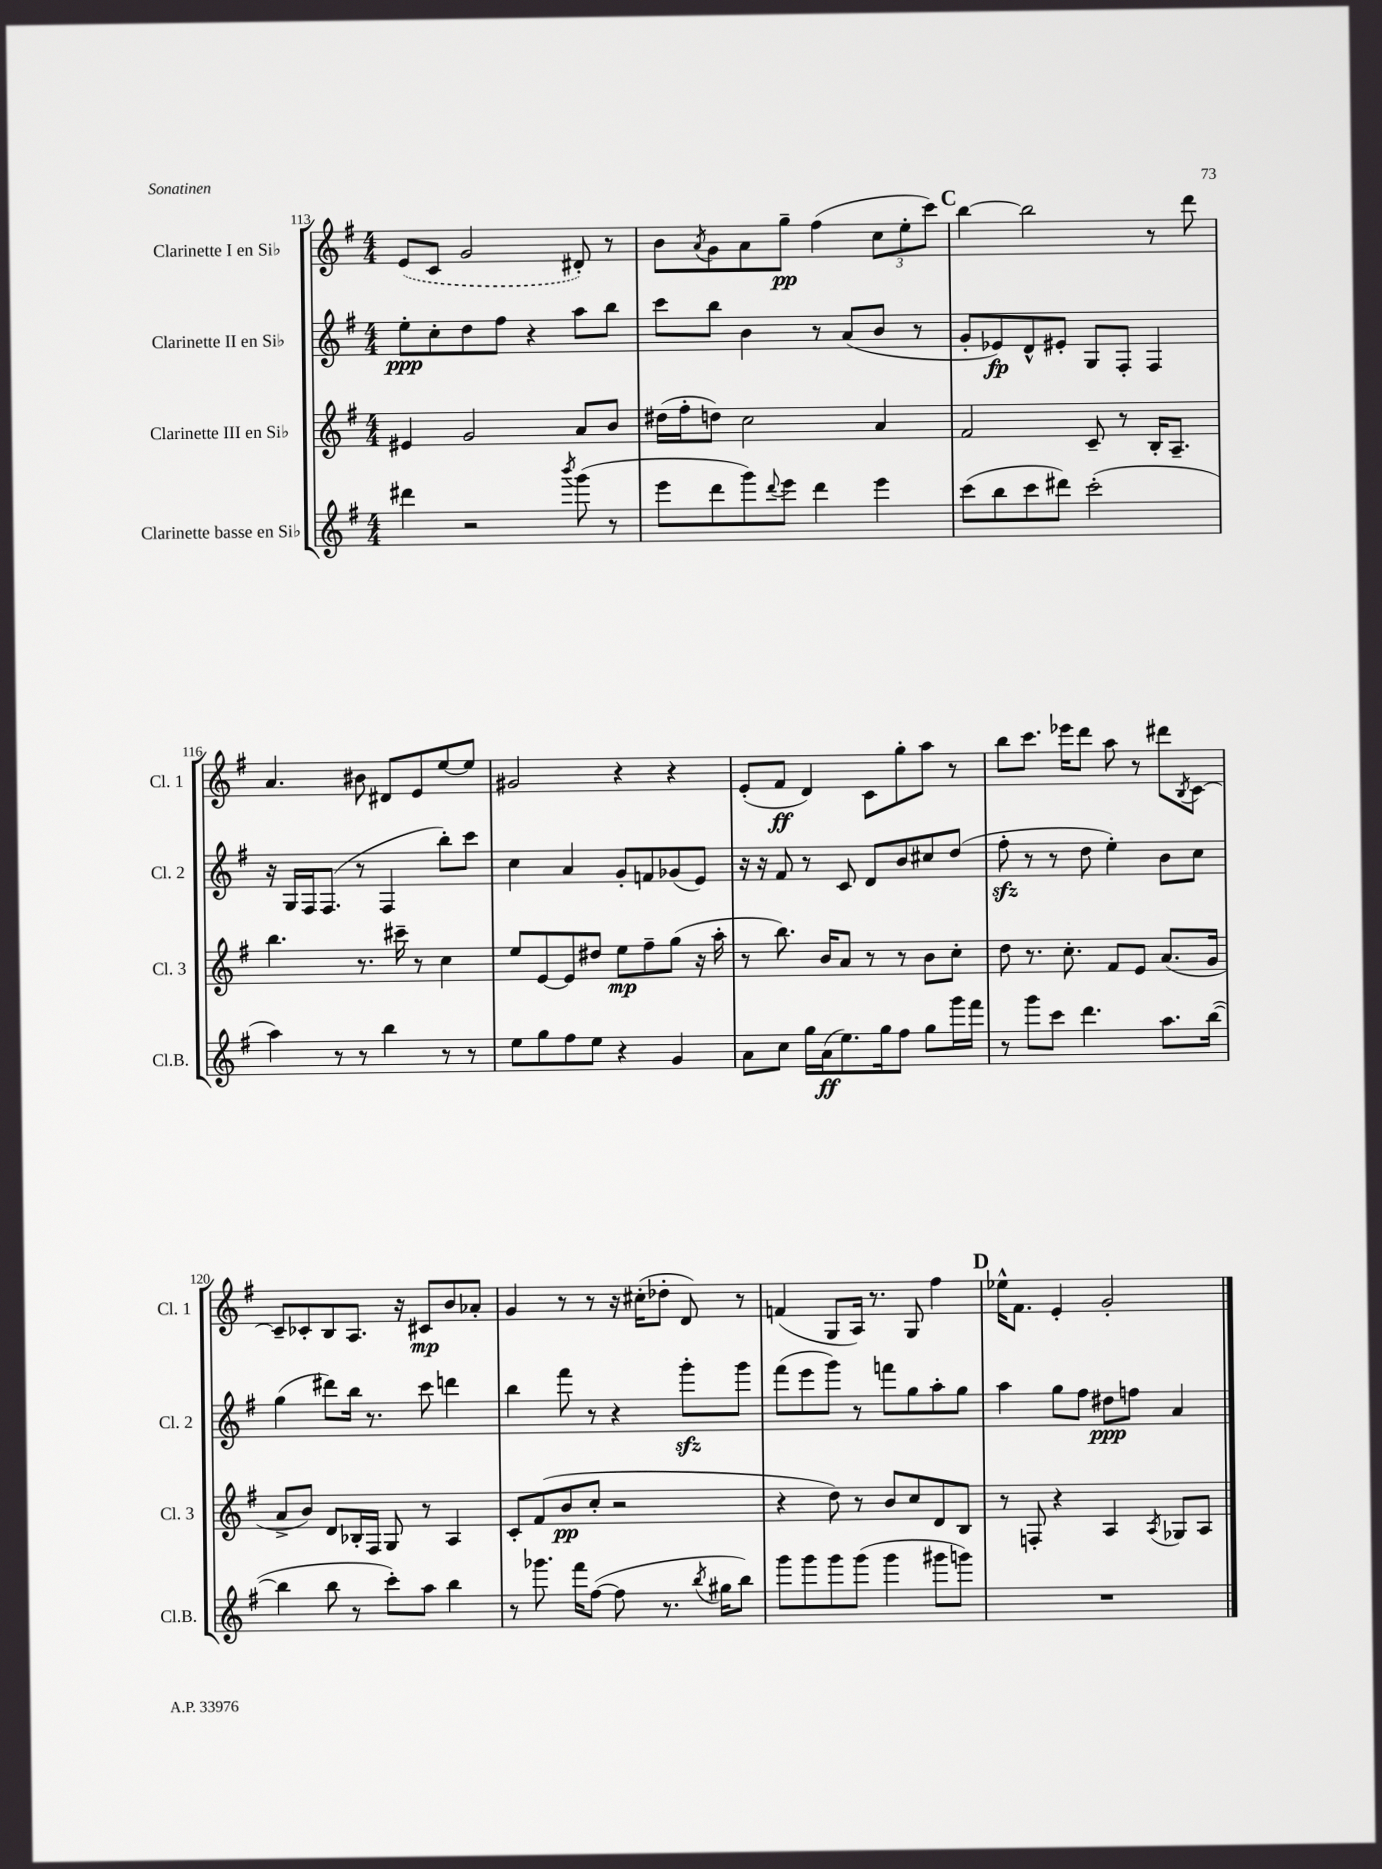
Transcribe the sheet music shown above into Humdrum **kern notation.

**kern	**kern	**kern	**kern
*staff4	*staff3	*staff2	*staff1
*clefG2	*clefG2	*clefG2	*clefG2
*k[f#]	*k[f#]	*k[f#]	*k[f#]
*M4/4	*M4/4	*M4/4	*M4/4
4ddd#	4e#	8ee'	(8e
.	.	8cc'	8c
2r	2g	8dd	2g
.	.	8ff#	.
.	.	4r	.
8qbbb	.	.	.
(8ggg	8a	8aa	8d#')
8r	8b	8bb	8r
=	=	=	=
8eee	(16dd#	8ccc	8b
.	16ff#'	.	.
.	.	.	8qa
8ddd	8dd)	8bb	8g
8ggg)	2cc	4b	8a
8qqddd	.	.	.
8eee	.	.	8gg~
4ddd	.	8r	(4ff#
.	.	(8a	.
4eee	4a	8b	12cc
.	.	.	12ee'
.	.	8r	.
.	.	.	12ccc)
=	=	=	=
(8ccc	2f#	8g'	[4bb
8bb	.	8e-)	.
8ccc	.	8d^^	2bb]
8ddd#)	.	8e#'	.
(2ccc'	8c~	8G	.
.	8r	8F#'	.
.	16B'	4F#	8r
.	8.A~	.	.
.	.	.	8ddd
=	=	=	=
4aa)	4.bb	16r	4.a
.	.	16G	.
.	.	16F#	.
.	.	(8.F#	.
8r	.	.	.
8r	8.r	8r	8b#
4bb	.	4F#	8d#
.	16ccc#~	.	.
.	8r	.	8e
8r	4cc	8bb')	[8ee
8r	.	8ccc	8ee]
=	=	=	=
8ee	8ee	4cc	2g#
8gg	[8e	.	.
8ff#	8e]	4a	.
8ee	8dd#	.	.
4r	8ee	8g'	4r
.	8ff#~	8f	.
4g	(8gg	(8g-	4r
.	16r	8e)	.
.	16aa'	.	.
=	=	=	=
8a	8r	16r	(8e'
.	.	16r	.
8cc	8.bb)	8f#	8f#
16gg	.	8r	4d)
(16a	16b	.	.
8.ee)	8a	8c	.
.	8r	8d	8c
16gg	.	.	.
8ff#	8r	8b	8gg'
8gg	8b	8cc#	8aa
16ggg	8cc'	(8dd	8r
16fff#	.	.	.
=	=	=	=
8r	8dd	8ff#'	8bb
8ggg	8.r	8r	8.ccc
8ccc	.	8r	.
.	8.cc'	.	16eee-
4.ddd	.	8dd	8ddd
.	8f#	4ee')	8aa
.	8e	.	8r
8.aa	(8.a	8b	8ddd#
.	.	.	8qB
.	.	8cc	[8c
([16bb	16g	.	.
=	=	=	=
4bb]	8a^	(4gg	8c~]
.	8b)	.	8c-'
8bb	8d	8ddd#)	8B
8r	16B-'	16bb	8.A
.	16F#	8.r	.
8ccc')	8G	.	.
.	.	.	16r
8aa	8r	8ccc	8c#
4bb	4A	4ddd	8b
.	.	.	8a-'
=	=	=	=
8r	8c'	4bb	4g
8.ggg-	(8f#	.	.
.	8b	8fff#	8r
16fff#	.	.	.
([8ff#	8cc'	8r	8r
8ff#]	2r	4r	16r
.	.	.	(16cc#'
8.r	.	.	8dd-'
.	.	8ggg'	8d)
8qbb	.	.	.
16gg#	.	.	.
8bb)	.	8ggg	8r
=	=	=	=
8ggg	4r	(8fff#	(4f
8ggg	.	8eee	.
8ggg	8dd)	8ggg)	8G
(8ggg	8r	8r	16A)
.	.	.	8.r
4ggg	8b	8fff	.
.	8cc	8gg	8G
8ggg#	8d	8aa'	4ff#
8ggg)	8B	8gg	.
=	=	=	=
1r	8r	4aa	16ee-^^
.	.	.	8.f#
.	8F'	.	.
.	4r	8gg	4e'
.	.	8ff#	.
.	4A	8dd#	2g'
.	.	8ff	.
.	8qA	.	.
.	8G-	4a	.
.	8A	.	.
==	==	==	==
*-	*-	*-	*-
